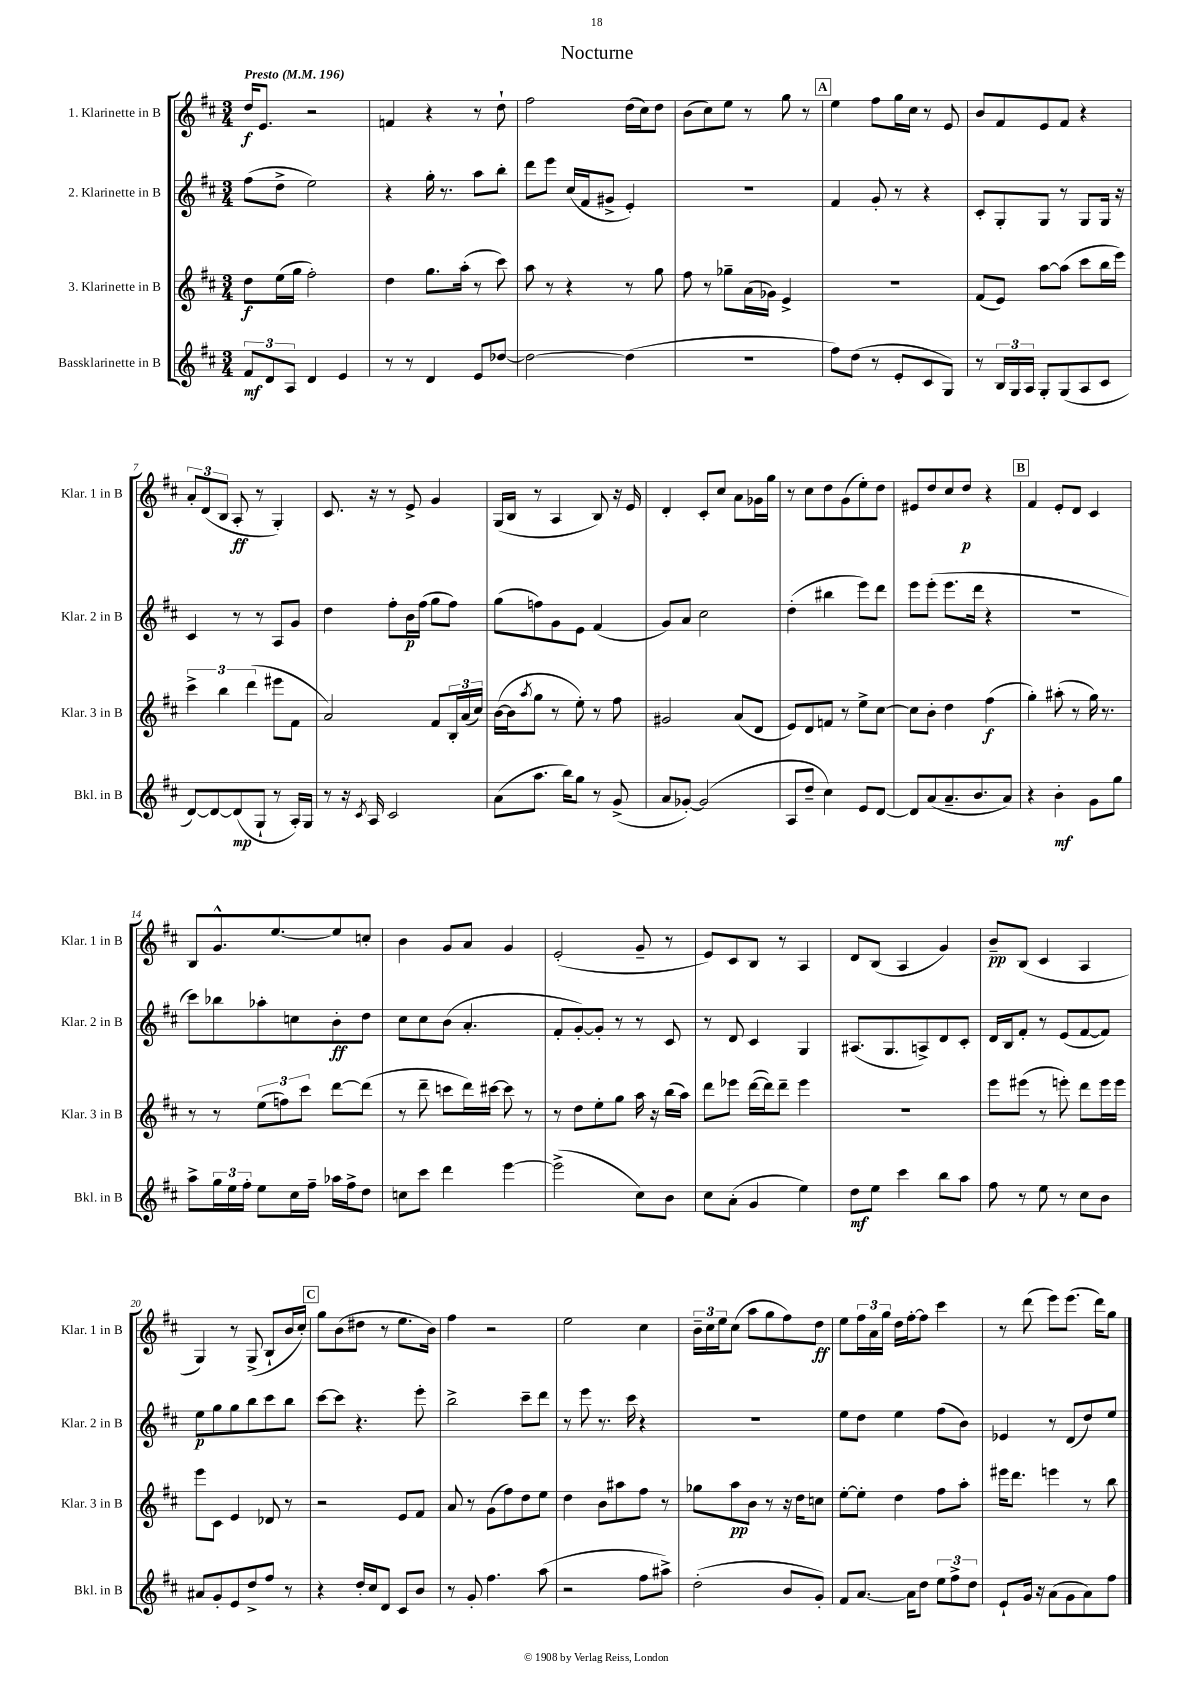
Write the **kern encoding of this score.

**kern	**dynam	**kern	**dynam	**kern	**dynam	**kern	**dynam
*part4	*part4	*part3	*part3	*part2	*part2	*part1	*part1
*staff4	*staff4	*staff3	*staff3	*staff2	*staff2	*staff1	*staff1
*I"Bassklarinette in B	*	*I"3. Klarinette in B	*	*I"2. Klarinette in B	*	*I"1. Klarinette in B	*
*I'Bkl. in B	*	*I'Klar. 3 in B	*	*I'Klar. 2 in B	*	*I'Klar. 1 in B	*
*clefG2	*	*clefG2	*	*clefG2	*	*clefG2	*
*k[f#c#]	*	*k[f#c#]	*	*k[f#c#]	*	*k[f#c#]	*
*M3/4	*	*M3/4	*	*M3/4	*	*M3/4	*
*MM196	*	*MM196	*	*MM196	*	*MM196	*
=1	=1	=1	=1	=1	=1	=1	=1
!	!	!	!	!	!	!LO:TX:a:B:t=Presto	!
12f#/L	mf	8dd\L	f	(8ff#\L	.	16dd/KL	f
.	.	.	.	.	.	8.e/J	.
12d/	.	.	.	.	.	.	.
.	.	(16ee\L	.	8dd^\J	.	.	.
12A/J	.	.	.	.	.	.	.
.	.	16gg\JJ	.	.	.	.	.
4d/	.	2ff#'\)	.	2ee\)	.	2r	.
4e/	.	.	.	.	.	.	.
=2	=2	=2	=2	=2	=2	=2	=2
8r	.	4dd\	.	4r	.	4fn/	.
8r	.	.	.	.	.	.	.
4d/	.	8.gg\L	.	16gg'\	.	4r	.
.	.	.	.	8.r	.	.	.
.	.	(16aa'\Jk	.	.	.	.	.
8e/L	.	8r	.	8aa\L	.	8r	.
[8dd-X/J	.	8ccc#\)	.	8bb'\J	.	8dd`\	.
=3	=3	=3	=3	=3	=3	=3	=3
2dd-\_	.	8aa\	.	8ddd\L	.	2ff#\	.
.	.	8r	.	8eee\J	.	.	.
.	.	4r	.	(16cc#/LL	.	.	.
.	.	.	.	16f#/J	.	.	.
.	.	.	.	8g#X^/J	.	.	.
(4dd-\]	.	8r	.	4e'/)	.	(16dd\LL	.
.	.	.	.	.	.	16cc#\J)	.
.	.	8gg\	.	.	.	8dd\J	.
=4	=4	=4	=4	=4	=4	=4	=4
2.r	.	8ff#\	.	2.r	.	(8b\L	.
.	.	8r	.	.	.	8cc#\)	.
.	.	8gg-X~\L	.	.	.	8ee\J	.
.	.	(16a\L	.	.	.	8r	.
.	.	16g-X\JJ)	.	.	.	.	.
.	.	4e^/	.	.	.	8gg\	.
.	.	.	.	.	.	8r	.
!!LO:REH:place=s1:t=A
=5	=5	=5	=5	=5	=5	=5	=5
8ff#\L)	.	2.r	.	4f#/	.	4ee\	.
(8dd\J	.	.	.	.	.	.	.
8r	.	.	.	8g'/	.	8ff#\L	.
8e'/L	.	.	.	8r	.	16gg\L	.
.	.	.	.	.	.	16cc#\JJ	.
8c#/	.	.	.	4r	.	8r	.
8G/J)	.	.	.	.	.	8e/	.
=6	=6	=6	=6	=6	=6	=6	=6
8r	.	(8f#/L	.	8c#'/L	.	8b/L	.
24B/LL	.	8e/J)	.	8G'/	.	8f#/	.
24G/	.	.	.	.	.	.	.
24A/JJ	.	.	.	.	.	.	.
8G'/L	.	[8aa\L	.	8G/J	.	8e/	.
(8G/	.	(8aa\J]	.	8r	.	8f#/J	.
8A/	.	8ccc#\L	.	8G/L	.	4r	.
8c#/J	.	16bb\L	.	16G/Jk	.	.	.
.	.	16eee\JJ)	.	16r	.	.	.
!!LO:LB:g=z
=7	=7	=7	=7	=7	=7	=7	=7
[8d/L)	.	6ccc#^\	.	4c#/	.	12a'/L	.
.	.	.	.	.	.	(12d/	.
8d/_	.	.	.	.	.	.	.
.	.	6bb\	.	.	.	12B/J	.
(8d/]	mp	.	.	8r	.	8A'/	ff
.	.	(6ddd\	.	.	.	.	.
8G`/J	.	.	.	8r	.	8r	.
8r	.	8eee#X\L	.	8A/L	.	4G'/)	.
16A'/LL)	.	8f#\J	.	8g/J	.	.	.
16G/JJ	.	.	.	.	.	.	.
=8	=8	=8	=8	=8	=8	=8	=8
8r	.	2a/)	.	4dd\	.	8.c#/	.
16r	.	.	.	.	.	.	.
8qc#/	.	.	.	.	.	.	.
16A/	.	.	.	.	.	16r	.
2c#/	.	.	.	8ff#'\L	.	8r	.
.	.	.	.	16b\L	p	8e^/	.
.	.	.	.	(16ff#\JJ	.	.	.
.	.	8f#/L	.	8gg\L	.	4g/	.
.	.	24B'/L	.	8ff#\J)	.	.	.
.	.	(24a/	.	.	.	.	.
.	.	24cc#/JJ)	.	.	.	.	.
=9	=9	=9	=9	=9	=9	=9	=9
(8a\L	.	([16b\LL	.	(8gg\L	.	(16G/LL	.
.	.	16b\J]	.	.	.	16B/JJ	.
.	.	8qaa/	.	.	.	.	.
8.aa\J	.	8gg\J	.	8ffn\)	.	8r	.
.	.	8r	.	8g\	.	4A/	.
16bb\KL)	.	.	.	.	.	.	.
8gg\J	.	8ee'\)	.	8e\J	.	.	.
8r	.	8r	.	(4f#/	.	8B/)	.
(8g^/	.	8ff#\	.	.	.	16r	.
.	.	.	.	.	.	16e/	.
=10	=10	=10	=10	=10	=10	=10	=10
8a/L	.	2g#X/	.	8g/L)	.	4d'/	.
[8g-X'/J)	.	.	.	8a/J	.	.	.
(2g-/]	.	.	.	2cc#\	.	8c#'/L	.
.	.	.	.	.	.	8cc#/J	.
.	.	(8a/L	.	.	.	8a\L	.
.	.	8d/J	.	.	.	16g-X\L	.
.	.	.	.	.	.	16gg\JJ	.
=11	=11	=11	=11	=11	=11	=11	=11
8A/L	.	8e/L)	.	(4dd'\	.	8r	.
8dd~/J	.	8d/	.	.	.	8cc#\L	.
4cc#\)	.	8fn/J	.	4bb#X\	.	8dd\	.
.	.	8r	.	.	.	(8g\	.
8e/L	.	8ee^\L	.	8eee\L)	.	8ee'\)	.
[8d/J	.	[8cc#\J	.	8ddd\J	.	8dd\J	.
=12	=12	=12	=12	=12	=12	=12	=12
8d/L]	.	8cc#\L]	.	8eee\L	.	8e#X/L	.
(8a/	.	8b'\J	.	(8eee'\J	.	8dd/	.
8.a~/	.	4dd\	.	8.eee\L	.	8cc#/	.
.	.	.	.	.	.	8dd/J	p
8.b/	.	.	.	16ddd\Jk	.	.	.
.	.	(4ff#\	f	4r	.	4r	.
8a/J)	.	.	.	.	.	.	.
!!LO:REH:place=s1:t=B
=13	=13	=13	=13	=13	=13	=13	=13
4r	.	4gg'\)	.	2.r	.	4f#/	.
4b'\	mf	(8aa#X'\	.	.	.	8e'/L	.
.	.	8r	.	.	.	8d/J	.
8g\L	.	16gg\)	.	.	.	4c#/	.
.	.	8.r	.	.	.	.	.
8gg\J	.	.	.	.	.	.	.
!!LO:LB:g=z
=14	=14	=14	=14	=14	=14	=14	=14
8aa^\L	.	8r	.	8ccc#\L)	.	8B/L	.
24gg\L	.	8r	.	8bb-X\	.	8.g^^/	.
24ee\	.	.	.	.	.	.	.
24ff#'\JJ	.	.	.	.	.	.	.
8ee\L	.	(12ee\L	.	8aa-X'\	.	.	.
.	.	.	.	.	.	[8.ee/	.
.	.	12ffn\)	.	.	.	.	.
16cc#\L	.	.	.	8ccn\	.	.	.
.	.	12ccc#\J	.	.	.	.	.
16ff#~\JJ	.	.	.	.	.	.	.
16aa-X\LL	.	[8ddd\L	.	8b'\	ff	8ee/]	.
16ff#^\J	.	.	.	.	.	.	.
8dd\J	.	(8ddd\J]	.	8dd\J	.	8ccn'/J	.
=15	=15	=15	=15	=15	=15	=15	=15
8ccn\L	.	8r	.	8cc#\L	.	4b\	.
8ccc#\J	.	8ddd~\	.	8cc#\	.	.	.
4ddd\	.	8cccn\L	.	(8b\J	.	8g/L	.
.	.	16ddd\L)	.	4.a'/	.	8a/J	.
.	.	[16ccc#X\JJ	.	.	.	.	.
[4eee\	.	8ccc#\]	.	.	.	4g/	.
.	.	8r	.	.	.	.	.
=16	=16	=16	=16	=16	=16	=16	=16
(2eee^\]	.	8r	.	8f#'/L	.	(2e'/	.
.	.	8dd\L	.	[8g'/)	.	.	.
.	.	8ee'\	.	8g'/J]	.	.	.
.	.	8gg\J	.	8r	.	.	.
8cc#\L)	.	16aa\	.	8r	.	8g~/	.
.	.	16r	.	.	.	.	.
8b\J	.	(16bb\LL	.	8c#/	.	8r	.
.	.	16aa\JJ)	.	.	.	.	.
=17	=17	=17	=17	=17	=17	=17	=17
8cc#\L	.	8ddd\L	.	8r	.	8e/L)	.
(8a'\J	.	8eee-X\J	.	8d/	.	8c#/	.
4g/	.	([16ddd\LL	.	4c#/	.	8B/J	.
.	.	16ddd\J])	.	.	.	.	.
.	.	8ddd~\J	.	.	.	8r	.
4ee\)	.	4eee-\	.	4G/	.	4A/	.
=18	=18	=18	=18	=18	=18	=18	=18
8dd\L	mf	2.r	.	(8.A#X/L	.	8d/L	.
8ee\J	.	.	.	.	.	(8B/J	.
.	.	.	.	8.G/	.	.	.
4ccc#\	.	.	.	.	.	4A/	.
.	.	.	.	8An^/)	.	.	.
8bb\L	.	.	.	8d/	.	4g/)	.
8aa\J	.	.	.	8c#'/J	.	.	.
=19	=19	=19	=19	=19	=19	=19	=19
8ff#\	.	8eee\L	.	16d/LL	.	8b~/L	pp
.	.	.	.	16B/J	.	.	.
8r	.	(8eee#X\J	.	8f#'/J	.	(8B/J	.
8ee\	.	8r	.	8r	.	4c#/	.
8r	.	8eeen'\)	.	(8e/L	.	.	.
8cc#\L	.	8ddd\L	.	[8f#/	.	4A/	.
8b\J	.	16eee\L	.	8f#/J])	.	.	.
.	.	16eee\JJ	.	.	.	.	.
!!LO:LB:g=z
=20	=20	=20	=20	=20	=20	=20	=20
8a#X/L	.	8eee\L	.	8ee\L	p	4G/)	.
8g'/	.	8c#\J	.	8gg\	.	.	.
8e/	.	4e/	.	8gg\	.	8r	.
8dd^/	.	.	.	8bb\	.	(8G^/	.
8ff#/J	.	8d-X/	.	8ccc#\	.	8B`/L	.
8r	.	8r	.	8bb\J	.	16b/L	.
.	.	.	.	.	.	16cc#'/JJ)	.
!!LO:REH:place=s1:t=C
=21	=21	=21	=21	=21	=21	=21	=21
4r	.	2r	.	[8ccc#\L	.	8gg\L	.
.	.	.	.	8ccc#\J]	.	(8b\	.
16dd'/LL	.	.	.	4.r	.	8dd#X\J	.
16cc#/J	.	.	.	.	.	.	.
8d/J	.	.	.	.	.	8r	.
8c#/L	.	8e/L	.	.	.	8.ee\L	.
8b/J	.	8f#/J	.	8eee'\	.	.	.
.	.	.	.	.	.	16b\Jk)	.
=22	=22	=22	=22	=22	=22	=22	=22
8r	.	8a/	.	2bb^\	.	4ff#\	.
8g'/	.	8r	.	.	.	.	.
4.ff#\	.	(8g\L	.	.	.	2r	.
.	.	8ff#\)	.	.	.	.	.
.	.	8dd\	.	8ccc#~\L	.	.	.
(8aa\	.	8ee\J	.	8ddd\J	.	.	.
=23	=23	=23	=23	=23	=23	=23	=23
2r	.	4dd\	.	8r	.	2ee\	.
.	.	.	.	8eee\	.	.	.
.	.	8b\L	.	8.r	.	.	.
.	.	8aa#X\	.	.	.	.	.
.	.	.	.	16ccc#\	.	.	.
8ff#\L	.	8ff#\J	.	4r	.	4cc#\	.
8aa#X^\J)	.	8r	.	.	.	.	.
=24	=24	=24	=24	=24	=24	=24	=24
(2dd'\	.	8gg-X\L	.	2.r	.	24b~\LL	.
.	.	.	.	.	.	24cc#\	.
.	.	.	.	.	.	24ee\J	.
.	.	8aa\	pp	.	.	(8cc#\J	.
.	.	8b\J	.	.	.	8aa\L	.
.	.	8r	.	.	.	8gg\	.
8b/L	.	16r	.	.	.	8ff#\)	.
.	.	16dd\KL	.	.	.	.	.
8g'/J)	.	8ccn\J	.	.	.	8dd\J	ff
=25	=25	=25	=25	=25	=25	=25	=25
8f#/L	.	[8ee'\L	.	8ee\L	.	8ee\L	.
[8.a/J	.	8ee'\J]	.	8dd\J	.	24ff#\L	.
.	.	.	.	.	.	24a\	.
.	.	.	.	.	.	24gg\JJ	.
.	.	4dd\	.	4ee\	.	16dd\LL	.
16a\KL]	.	.	.	.	.	[16ff#'\J	.
8dd\J	.	.	.	.	.	8ff#\J]	.
12ee\L	.	8ff#\L	.	(8ff#\L	.	4ccc#\	.
12ff#^\	.	.	.	.	.	.	.
.	.	8aa'\J	.	8b\J)	.	.	.
12dd\J	.	.	.	.	.	.	.
=26	=26	=26	=26	=26	=26	=26	=26
8e`/L	.	16eee#X\KL	.	4e-X/	.	8r	.
.	.	8.ddd\J	.	.	.	.	.
16g/Jk	.	.	.	.	.	(8ddd\	.
16r	.	.	.	.	.	.	.
(8a\L	.	4eeen\	.	8r	.	8eee\L)	.
8g\	.	.	.	(8d/L	.	(8.eee\J	.
8a\)	.	8r	.	8dd/)	.	.	.
.	.	.	.	.	.	16ddd\KL)	.
8ff#\J	.	8bb\	.	8ee/J	.	8gg\J	.
==	==	==	==	==	==	==	==
*-	*-	*-	*-	*-	*-	*-	*-
